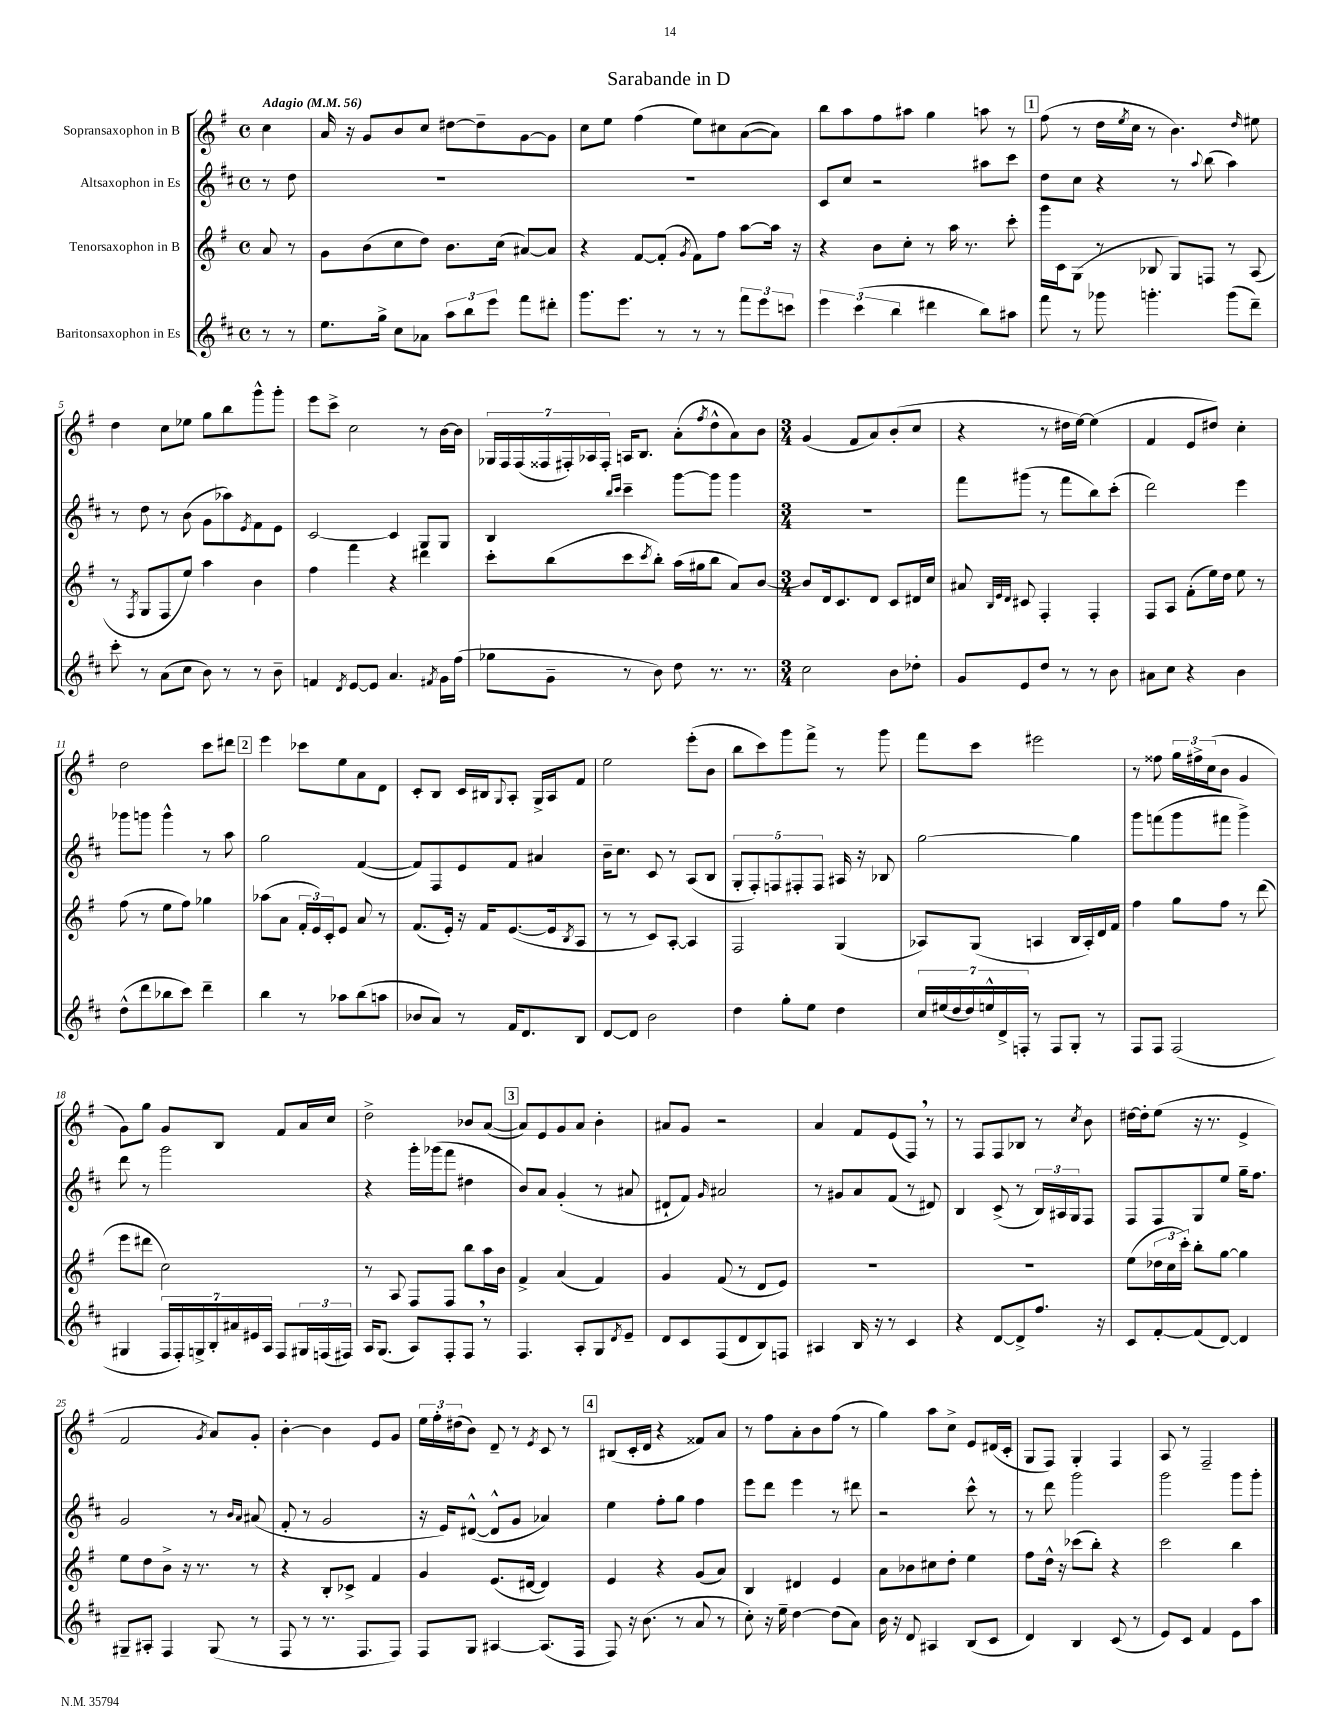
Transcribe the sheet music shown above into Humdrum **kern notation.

**kern	**kern	**kern	**kern
*part4	*part3	*part2	*part1
*staff4	*staff3	*staff2	*staff1
*I"Baritonsaxophon in Es	*I"Tenorsaxophon in B	*I"Altsaxophon in Es	*I"Sopransaxophon in B
*clefG2	*clefG2	*clefG2	*clefG2
*k[f#c#]	*k[f#]	*k[f#c#]	*k[f#]
*M4/4	*M4/4	*M4/4	*M4/4
*met(c)	*met(c)	*met(c)	*met(c)
*MM56	*MM56	*MM56	*MM56
=	=	=	=
!	!	!	!LO:TX:a:B:t=Adagio
8r	8a/	8r	4cc\
8r	8r	8dd\	.
=1	=1	=1	=1
8.ee\L	8g\L	1r	16a/
.	.	.	16r
.	(8b\	.	8g/L
16gg^\Jk	.	.	.
8cc#\L	8cc\	.	8b/
8a-X\J	8dd\J)	.	8cc/J
12aa\L	8.b\L	.	[8dd#X\L
12bb\	.	.	.
.	.	.	8dd#~\]
12eee\J	.	.	.
.	(16cc\Jk	.	.
8fff#\L	[8a#X/L)	.	[8g\
8ddd#X'\J	8a#/J]	.	8g\J]
=2	=2	=2	=2
8.ggg\L	4r	1r	8cc\L
.	.	.	8ee\J
8.eee\J	.	.	.
.	[8f#/L	.	(4ff#\
8r	(8f#'/J]	.	.
.	8qg/	.	.
8r	8f#\L)	.	8ee\L)
8r	8ff#\J	.	8cc#X\
12fff#\L	[8aa\L	.	([8a\
12eee\	.	.	.
.	16aa\Jk]	.	8a\J])
12cccn\J	.	.	.
.	16r	.	.
=3	=3	=3	=3
6eee\	4r	8c#/L	8bb\L
.	.	8cc#/J	8aa\
(6ccc#\	.	.	.
.	8b\L	2r	8ff#\
6bb\	.	.	.
.	8cc'\J	.	8aa#X\J
4ddd#X\	8r	.	4gg\
.	16aa\	.	.
.	8.r	.	.
8bb\L)	.	8aa#X\L	8aan\
8aa#X\J	8ccc'\	8ccc#\J	8r
!!LO:REH:place=s1:t=1
=4	=4	=4	=4
8fff#\	16ggg\LL	8dd\L	(8ff#\
.	16c\J	.	.
8r	(8G\J	8cc#\J	8r
8ggg-X\	8r	4r	16dd\LL
.	.	.	8qee/
.	.	.	16cc\JJ
4.gggn'\	8B-X/	.	8r
.	8G/L)	8r	4.b\)
.	.	8qqaa/	.
.	8Fn/J	(8bb\	.
(8ggg\L	8r	4aa\)	.
.	.	.	16qqdd/
8ddd~\J)	(8A/	.	8ee#X\
!!LO:LB:g=z
=5	=5	=5	=5
8ccc#'\	8r	8r	4dd\
.	8qF#/	.	.
8r	8G/L	8dd\	.
(8a\L	8F#/	8r	8cc\L
8cc#\J	8ee/J)	(8b\	8ee-X\J
8b\)	4aa\	8g\L	8gg\L
8r	.	8aa-X\)	8bb\
.	.	8qe/	.
8r	4b\	8f#\	8ggg^^\
8b~\	.	8e\J	8ggg'\J
=6	=6	=6	=6
4fn/	4ff#\	[2c#/	8eee\L
.	.	.	8ccc^\J
8qd/	.	.	.
[8e/L	4fff#\	.	2cc\
8e/J]	.	.	.
4.a/	4r	4c#/]	.
.	4ddd#X\	8G/L	8r
8qf#X/	.	.	.
16g\LL	.	8G/J	[16b\LL
(16ff#\JJ	.	.	16b\JJ]
=7	=7	=7	=7
8gg-X\L	8ccc'\L	4B/	28G-X/LL
.	.	.	28F#/
.	.	.	(28F#/
.	.	.	28F##X/
8g~\J	(8bb\	.	.
.	.	.	28F#X'/)
.	.	.	28A-X/
.	.	.	28F#'/JJ
.	.	16qqbb/LL	.
.	.	16qqccc#/JJ	.
8r	8ccc\	4ccc#~\	16An/KL
.	.	.	8.B/J
.	8qccc/	.	.
8b\)	8bb'\J)	.	.
8dd\	(16aa\LL	[8ggg\L	(8a'\L
.	16gg#X\J	.	.
.	.	.	8qff#/
8.r	8bb\J	8ggg\J]	8dd^^\
.	8a/L)	4ggg\	8a\)
8.r	.	.	.
.	[8b/J	.	8b\J
=8	=8	=8	=8
*M3/4	*M3/4	*M3/4	*M3/4
2cc#\	8b/L]	2.r	(4g/
.	16d/k	.	.
.	8.c/	.	.
.	.	.	8f#/L
.	8d/J	.	8a/)
8b\L	8c/L	.	(8b'/
8dd-X'\J	16d#X/L	.	8cc/J
.	16cc/JJ	.	.
=9	=9	=9	=9
8g/L	8a#X/	8fff#\L	4r
.	32qqB/LLL	.	.
.	32qqe/	.	.
.	32qqd/JJJ	.	.
8e/	8c#X/	(8ggg#X\J	.
8dd/J	4F#'/	8r	8r
8r	.	8fff#\L	16dd#X\LL
.	.	.	[16ee\JJ)
8r	4F#'/	8bb\)	(4ee\]
8b\	.	(8ccc#'\J	.
=10	=10	=10	=10
8a#X\L	8F#/L	2ddd\)	4f#/
8cc#\J	8A/J	.	.
4r	(8f#'\L	.	8e/L
.	16ee\L)	.	8dd#X/J)
.	16dd\JJ	.	.
4b\	8ee\	4eee\	4cc'\
.	8r	.	.
!!LO:LB:g=z
=11	=11	=11	=11
(8dd^^\L	(8ff#\	8ggg-X\L	2dd\
8ddd\	8r	8gggn\J	.
8bb-X\	8ee\L	4ggg^^\	.
8ccc#\J)	8ff#\J)	.	.
4ddd~\	4gg-X\	8r	8ccc\L
.	.	8aa\	8ddd#X\J
!!LO:REH:place=s1:t=2
=12	=12	=12	=12
4bb\	(8aa-X\L	2gg\	4eee\
.	8a\J	.	.
8r	24f#'/LL	.	8ccc-X\L
.	24e/)	.	.
.	24c'/J	.	.
8aa-X\L	8e/J	.	8ee\
(8bb\	8a/	([4f#/	8a\
8aan\J	8r	.	8d\J
=13	=13	=13	=13
8b-X/L	(8.f#/L	8f#/L])	8c'/L
8a/J)	.	8F#/	8B/J
.	16e'/Jk)	.	.
8r	16r	8e/	16c/LL
.	16f#/KL	.	16B#X/J
.	.	.	8qqG/
16f#/KL	([8.e/	8f#/J	8A'/J
8.d/	.	.	.
.	.	4a#X/	16G^/LL
.	16e/k]	.	16A/J
.	8qB/	.	.
8B/J	8A/J	.	8f#/J
=14	=14	=14	=14
[8d/L	8r	16b~\KL	2ee\
.	.	8.cc#\J	.
8d/J]	8r	.	.
2b\	8c/L)	8c#/	.
.	[8A'/J	8r	.
.	4A/]	(8A/L	(8eee'\L
.	.	8B/J	8b\J
=15	=15	=15	=15
4dd\	2F#/	10G'/L	8bb\L
.	.	10F#'/)	.
.	.	.	8ccc\)
.	.	10Fn/	.
8gg'\L	.	.	8ggg\
.	.	10F#X'/	.
8ee\J	.	.	8fff#^\J
.	.	10F#/J	.
4dd\	(4G/	16A#X/	8r
.	.	16r	.
.	.	8B-X/	8ggg\
=16	=16	=16	=16
28cc#/LL	8A-X/L)	[2gg\	8fff#\L
(28ee#X/	.	.	.
28dd/	.	.	.
28dd/)	.	.	.
.	(8G/J	.	8ccc\J
28een^^/	.	.	.
28d^/	.	.	.
28Fn'/JJ	.	.	.
8r	4An/	.	2eee#X\
8F/L	.	.	.
8G'/J	16B/LL	4gg\]	.
.	16A'/)	.	.
8r	16d/	.	.
.	16f#/JJ	.	.
=17	=17	=17	=17
8F#/L	4ff#\	8ggg\L	8r
8F#/J	.	(8fffn\	8ff##X\
(2F#/	8gg\L	8ggg\	24gg\LL
.	.	.	24ff#X^\
.	.	.	(24cc\J
.	8ff#\J	8fff#X\J	8b\J
.	8r	4ggg^\)	4g/
.	(8ddd\	.	.
!!LO:LB:g=z
=18	=18	=18	=18
4G#X/	8eee\L	8ddd\	8g\L)
.	8ddd#X\J	8r	8gg\J
28F#/LL	2cc\)	2ggg\	8g/L
28F#'/)	.	.	.
28Gn^/	.	.	.
28B'/	.	.	.
.	.	.	8B/J
28a#X/	.	.	.
28e#X/	.	.	.
28A/JJ	.	.	.
8F#/L	.	.	8f#/L
24G#X/L	.	.	16a/L
(24Fn/	.	.	.
.	.	.	16cc/JJ
24F#X/JJ)	.	.	.
=19	=19	=19	=19
16A/KL	8r	4r	2dd^\
(8.G/J	.	.	.
.	8A/	.	.
8A/L)	8F#/L	16ggg'\LL	.
.	.	(16ggg-X\J	.
8F#'/	8F#/J	8fff#\J	.
8F#,/J	8bb\L	4dd#X\	8b-X/L
8r	16aa\L	.	([8a/J
.	16b\JJ	.	.
!!LO:REH:place=s1:t=3
=20	=20	=20	=20
4.F#/	4f#^/	8b/L)	8a/L])
.	.	8a/J	8e/
.	(4a/	(4g'/	8g/
8A'/L	.	.	8a/J
8G/	4f#/)	8r	4b'\
8qd/	.	.	.
8e~/J	.	8a#X/	.
=21	=21	=21	=21
8d/L	4g/	8d#X`/L	8a#X/L
8c#/	.	8f#/J)	8g/J
.	.	16qqg/	.
(8F#/	(8f#/	2a#X/	2r
8d/	8r	.	.
8B/)	8d/L	.	.
8Fn/J	8e/J)	.	.
=22	=22	=22	=22
4A#X/	2.r	8r	4a/
.	.	8g#X/L	.
16B/	.	8a/	8f#/L
16r	.	.	.
8r	.	(8f#/J	(8e/
4c#/	.	8r	8F#,/J)
.	.	8d#X/)	8r
=23	=23	=23	=23
4r	2.r	4B/	8r
.	.	.	8F#/L
[8d/L	.	(8c#^/	8F#/
8d^/]	.	8r	8B-X/J
8.ff#/J	.	24B/LL)	8r
.	.	24A#X/	.
.	.	24G/J	.
.	.	.	8qcc/
.	.	8F#/J	8b\
16r	.	.	.
=24	=24	=24	=24
8c#/L	(8ee\L	8F#/L	[16dd#X\LL
.	.	.	16dd#'\J]
[8f#'/	24dd-X\L	8F#/	(8ee\J
.	24cc\	.	.
.	24ccc'\JJ)	.	.
(8f#/]	8bb'\L	8G/	16r
.	.	.	8.r
[8d/J)	[8gg\J	8ee/J	.
4d/]	4gg\]	16gg~\KL	4e^/
.	.	8.ff#\J	.
!!LO:LB:g=z
=25	=25	=25	=25
8G#X~/L	8ee\L	2g/	2f#/
8A#X'/J	8dd\	.	.
4F#/	8b^\J	.	.
.	16r	.	.
.	8.r	.	.
.	.	.	8qg/
(8G#/	.	8r	8a/L)
.	.	16qqb/LL	.
.	.	16qqa/JJ	.
8r	8r	(8a#X/	8g'/J
=26	=26	=26	=26
8F#/	4r	8f#'/	[4b'\
8r	.	8r	.
8.r	8B'/L	2g/	4b\]
.	8c-X^/J	.	.
8.F#/L	.	.	.
.	4f#/	.	8e/L
8F#/J)	.	.	8g/J
=27	=27	=27	=27
8F#/L	4g/	16r	24ee\LL
.	.	.	24ff#'\
.	.	16e/KL)	.
.	.	.	(24dd#X\J
8G/J	.	([8d#X^^/J	8b\J)
[4A#X/	(8.e/L	8d#^^/L]	8d~/
.	.	8g/J	8r
.	[16d#X/Jk	.	.
.	.	.	8qe/
(8.A#/L]	4d#/])	4a-X/)	8c/
.	.	.	8r
16F#/Jk	.	.	.
!!LO:REH:place=s1:t=4
=28	=28	=28	=28
8F#/)	4e/	4ee\	(8B#X/L
16r	.	.	16c'/L
(8.b\	.	.	16d/JJ
.	4r	8ff#'\L	4r
8r	.	8gg\J	.
8a/	(8g/L	4ff#\	8f##X/L)
8r	8a/J)	.	8a/J
=29	=29	=29	=29
8cc#'\)	4B/	8eee\L	8r
16r	.	8ddd\J	8ff#\L
16ee~\	.	.	.
[4dd\	4d#X/	4eee\	8a'\
.	.	.	8b\
(8dd\L]	4e/	8r	(8ff#\J
8a\J)	.	8ddd#X\	8r
=30	=30	=30	=30
16b\	8a\L	2r	4gg\)
16r	.	.	.
8d/	8b-X\	.	.
4A#X/	8cc#X\	.	8aa\L
.	8dd'\J	.	8cc^\J
(8B/L	4ee\	8ccc#^^\	8e/L
8c#/J	.	8r	(16d#X/L
.	.	.	16c'/JJ
=31	=31	=31	=31
4d/)	8ff#\L	8r	8G/L
.	16dd^^\Jk	8ddd\	8F#/J)
.	16r	.	.
4B/	(8ccc-X\L	2ggg\	4G'/
.	8bb'\J)	.	.
(8c#/	4r	.	4F#/
8r	.	.	.
=32	=32	=32	=32
8e/L)	2ccc\	2ggg\	8A/
8c#/J	.	.	8r
4f#/	.	.	2F#~/
8e\L	4bb\	8ggg\L	.
8aa\J	.	8ggg'\J	.
==	==	==	==
*-	*-	*-	*-
